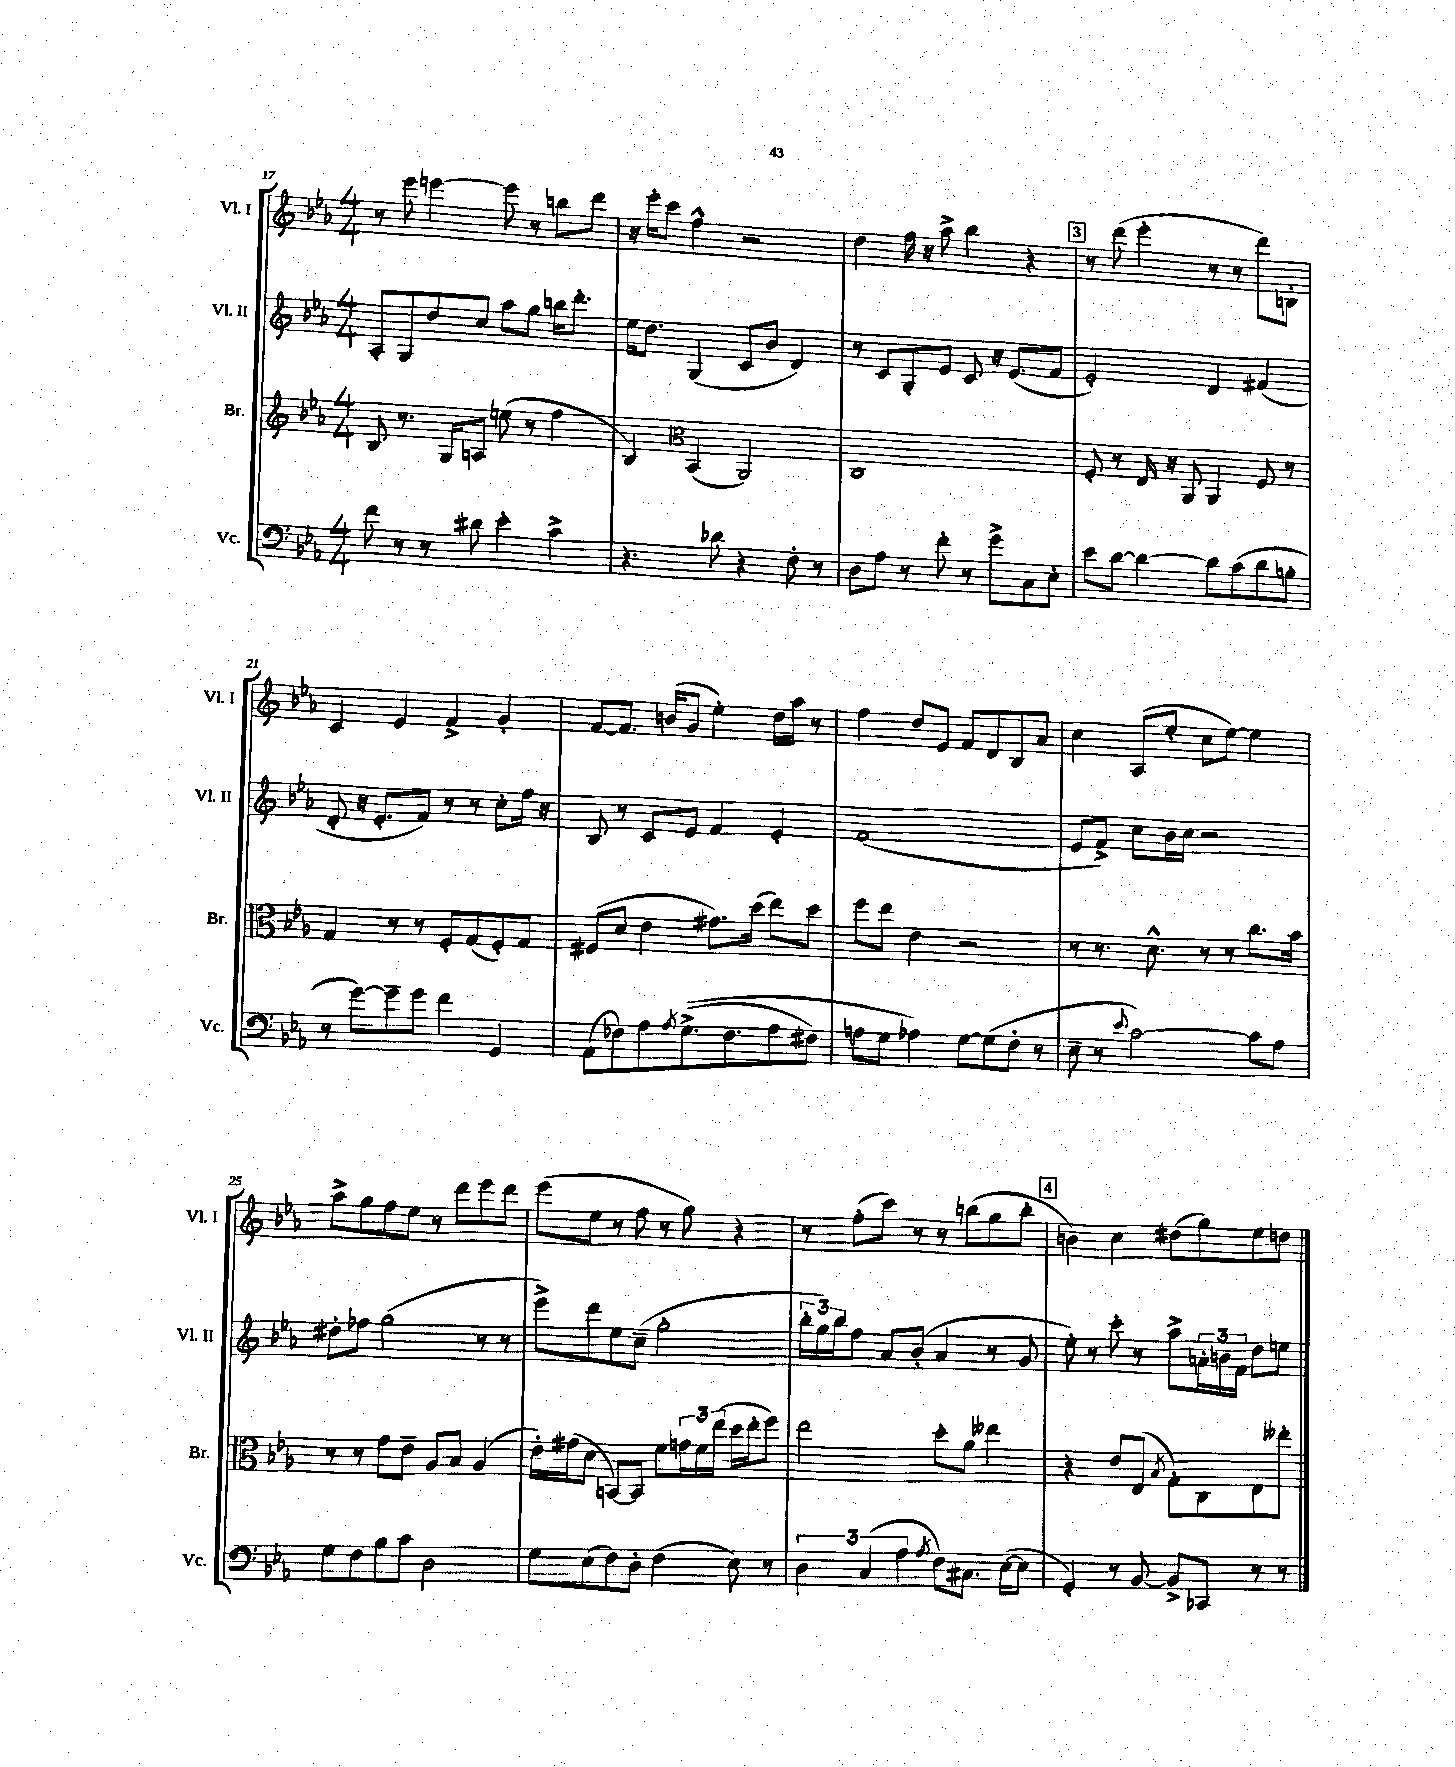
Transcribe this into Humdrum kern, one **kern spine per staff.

**kern	**kern	**kern	**kern
*staff4	*staff3	*staff2	*staff1
*clefF4	*clefG2	*clefG2	*clefG2
*k[b-e-a-]	*k[b-e-a-]	*k[b-e-a-]	*k[b-e-a-]
*M4/4	*M4/4	*M4/4	*M4/4
8f\	8B-/	8A-'/L	8r
8r	8.r	8G/	8eee-\
8r	.	8dd/	[4eee\
.	16G/LK	.	.
8d#\	8A/J	8cc/J	.
4e-'\	(8ee\	8aa-\L	8eee\]
.	8r	8gg\J	8r
4c^\	4ff\	16bb\LK	8bb\L
.	.	8.ddd'\J	.
.	.	.	8ddd\J
=	=	=	=
4.r	4B-/)	16ee-\LK	16r
.	.	8.dd\J	16eee-'\LK
.	.	.	8ccc\J
*	*clefC3	*	*
.	(4BB-/	(4G/	4ff^^\
8d-\	.	.	.
4r	2AA-/)	8c/L	2r
.	.	8b-/J	.
8F'\	.	4d/)	.
8r	.	.	.
=	=	=	=
8D\L	1C	8r	4dd\
8A-\J	.	8c/L	.
8r	.	8G'/	16ff\
.	.	.	16r
8f'\	.	8e-/J	8aa-^\
8r	.	8c/	4bb-\
8g^\L	.	16r	.
.	.	(8.e-/L	.
8C\	.	.	4r
8E-'\J	.	8f/J	.
=	=	=	=
8e-\L	8F'/	2e-'/)	8r
[8d\J	8r	.	(8ddd\
4d\_	16E-/	.	4eee-'\
.	16r	.	.
.	8AA-/	.	.
8d\]L	4AA-/	4d/	8r
(8c\	.	.	8r
8d\	8F/	(4f#/	8ddd\L)
8B'\J	8r	.	8B'\J
=	=	=	=
8r	4G/	8d'/	4c/
[8g\L)	.	16r	.
.	.	8.e-'/L	.
8g~\]	8r	.	4e-/
8g\J	8r	8f/J)	.
4f\	8F'/L	8r	4f^/
.	(8G/	8r	.
4GG/	8F'/)	8cc'\L	4g'/
.	8G/J	16ff\Jk	.
.	.	16r	.
=	=	=	=
(8AA-\L	(8F#/L	8B-/	[8f/L
8F-\)	8d/J	8r	8.f/]J
8A-\	4e-\	8c/L	.
.	.	.	(16b/LK
8qA-/	.	.	.
&((8.G^\	.	8e-/J	8g/J
.	8.g#\L)	4f/	4ee-'\)
8.F-\	.	.	.
.	(16dd\Jk	.	.
8A-\	8ee-\L)	4e-'/	16dd\LL
.	.	.	16aa-\JJ
8F#\J)	8dd\J	.	8r
=	=	=	=
8A\L	8ff\L	(1f	4ff\
8G\J	8ee-\J	.	.
4A-\&)	4e-\	.	8dd/L
.	.	.	8e-/J
[8G\L	2r	.	8f/L
(8G\]	.	.	8d/
8F'\J	.	.	8B-/
8r	.	.	8a-/J
=	=	=	=
8E-~\	8r	8e-/L	4cc\
8r	8.r	8f^/J)	.
8qqe-/	.	.	.
[2c\)	.	8cc\L	(8A-/L
.	8.d^^\	.	.
.	.	16b-\L	8ee-'/J
.	.	16cc\JJ	.
.	8r	2r	8cc\L
.	8r	.	[8ee-\J)
8c\]L	8.cc\L	.	4ee-\]
8A-\J	.	.	.
.	16b-\Jk	.	.
=	=	=	=
8G\L	8r	8dd#'\L	8aa-^\L
8F\	8r	8ff-\J	8gg\
8B-\	8g\L	(2gg\	8ff\
8c\J	8e-~\J	.	8ee-\J
2D\	8A-/L	.	8r
.	8B-/J	.	8ddd\L
.	(4A-/	8r	8eee-\
.	.	8r	8ddd\J
=	=	=	=
8G\L	16e-'\LL)	8eee-^\L)	(8eee-\L
.	(16g#\J	.	.
(8E-\	8d\J	8ddd\	8ee-\J
8F\)	[8BB/L)	8ee-\	8r
8D'\J	8BB/]J	(8cc~\J	8ff\
(4F\	8f\L	2gg'\	8r
.	24g\L	.	8gg\)
.	24f\	.	.
.	(24ee-\JJ	.	.
8E-\)	16dd\LL	.	4r
.	16ee-'\J	.	.
8r	8ff\J)	.	.
=	=	=	=
6D\	2ee-\	24bb-'\LL	8r
.	.	24gg\)	.
.	.	24bb-\J	.
.	.	8ff\J	(8ff'\L
(6C/	.	.	.
.	.	8a-/L	8ccc\J)
6A-\	.	.	.
.	.	(8b-'/J	8r
8qA-/	.	.	.
8F\L)	8dd'\L	4a-/	8r
8.C#\J	8a-\J	.	(8bb\L
.	4ee--\	8r	8gg\
([16E-\LK	.	.	.
8E-\]J	.	8g/	8bb'\J
=	=	=	=
4GG'/)	4r	8ee-'\)	4b\)
.	.	8r	.
8r	8e-/L	8ccc'\	4cc\
[8BB-/	(8E-/J	8r	.
.	8qB-/	.	.
8BB-^/]L	8G'\L)	8aa-^\L	(8dd#\L
8CC-/J	8C\	24a'\L	8gg\)
.	.	24b\	.
.	.	24f\JJ	.
8r	8E-\	8dd\L	8ee-\
8r	8ee--'\J	8ee\J	8dd\J
==	==	==	==
*-	*-	*-	*-
